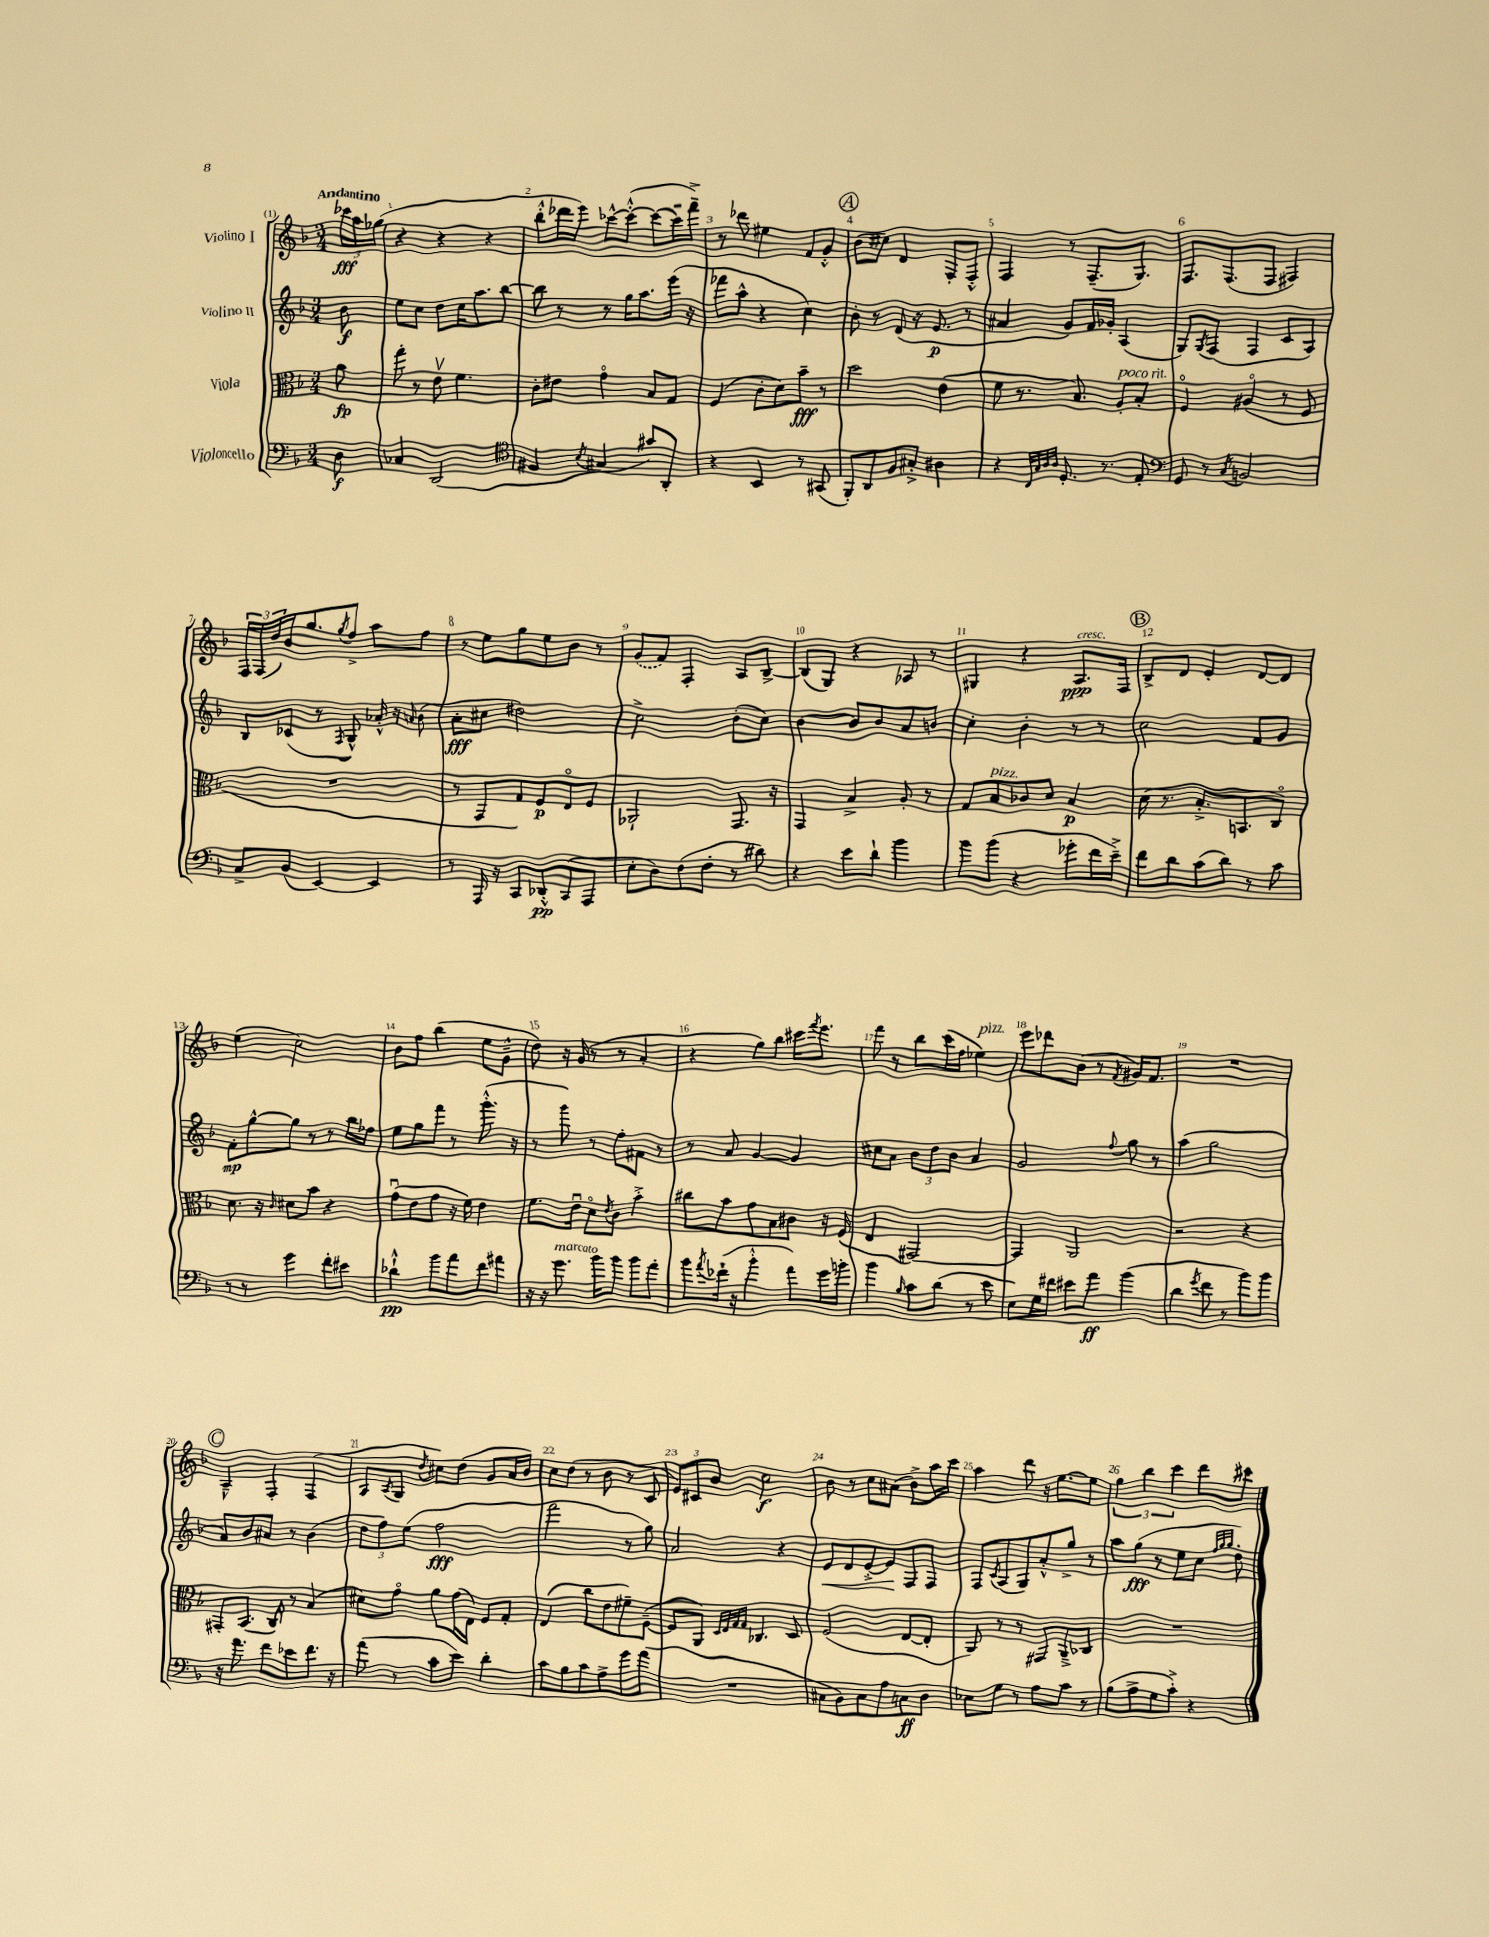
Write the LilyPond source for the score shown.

<<
\new StaffGroup <<
\new Staff = "s0" \with { instrumentName = "Violino I" } {
    \clef treble \key f \major \numericTimeSignature \time 3/4 \partial 8 \tempo "Andantino"
    \tuplet 3/2 { ces'''16\fff a''16 ges''16( } |
    r4 r4 r4 |
    bes''8-.-^ des'''16 e'''16) ces'''8~-^ ces'''8~-.-^( ces'''8~ ces'''16-- f'''16--->) |
    r8 des'''8 eis''4 f'8 g'8-.-^ |
    \mark \markup { \circle "A" } bes'8( cis''8) d'4 f8-. f8-.-^ |
    f4 r8 f8.--( g8.) |
    f8. f8.( f8 fis4) |
    \tuplet 3/2 { f16 f16( d''16) } bes'16 g''8. \acciaccatura { g''8 } f''8-> a''8 f''8 |
    r8 e''8 g''8 e''8 bes'8 r8 |
    \once \slurDashed g'8( f'8) f4-. a8 bes8~-> |
    bes8( g8) r4 aes8 r8 |
    gis4 r4 a8.\ppp^\markup { \italic "cresc." } f16 |
    \mark \markup { \circle "B" } bes8-> d'8 e'4-. d'8~ d'8 |
    e''4( c''2) |
    bes'8 f''8 bes''4( e''8 g'8---^ |
    d''8) r16 g'16( r8 r8 a'4-. |
    r4 g''8) bes''8 cis'''16 \acciaccatura { f'''8 } e'''8. |
    f'''8 r8 bes''8 c'''16( f''16 ees''4^\markup { \italic "pizz." }) |
    e'''8 des'''8 bes'8( r8 \acciaccatura { f'8 } gis'16) f'8. |
    R2. |
    \mark \markup { \circle "C" } a4---^ f4-. f4( |
    a8 \acciaccatura { a8 } g8 \acciaccatura { d''8 } cis''8) d''8( g'8 a'16 bes'16) |
    c''8 d''8( r8 bes'8 r8 c'8 |
    \tuplet 3/2 { e'8) cis'8 bes'8 } c''2\f |
    bes'8 r8 c''8 ais'8( bes'8->) a''16 c'''16 |
    a''4 d'''8 r16 e''8.~ e''8 |
    \tuplet 3/2 { g''4 bes''4 c'''4 } d'''8 cis'''8 \bar "|." |
}
\new Staff = "s1" \with { instrumentName = "Violino II" } {
    \clef treble \key f \major \numericTimeSignature \time 3/4 \partial 8
    bes'8\f |
    e''8 c''8 d''8 c''16 a''8. bes''8~ |
    bes''8 r8 r8 g''16 a''8. e'''16( r16 |
    fes'''8 a''8-^ r4 c''4) |
    \mark \markup { \circle "A" } bes'8-. r8 d'8( r16 e'8.\p r8 |
    ais'4 g'8) f'16 ges'16-. a4( |
    g8) \acciaccatura { g8 } f8( f4 c'8 a8) |
    bes8 ces'8( r8 \acciaccatura { f8 } g8-^) aes'16-.-^ r16 \grace { a'16 } bes'8( |
    a'8-.\fff cis''8 dis''2) |
    c''2-> bes'8-.( c''8) |
    bes'4~ bes'8 bes'8 a'8 b'8 |
    c''4-. bes'4-. r8 r8 |
    \mark \markup { \circle "B" } c''2 f'8 g'8 |
    f'8-.\mp g''8~-^ g''8 r8 r8 bes''16 fes''16 |
    e''8 g''8 f'''8 r8 g'''8.-.-^( r16 |
    r8 g'''8) r8 f''8-. fis'8 r8 |
    r8 a'8 g'4~ g'4 |
    cis''8 a'8 \tuplet 3/2 { bes'8 d''8 bes'8 } a'4 |
    g'2 \appoggiatura { f''8 } g''8 r8 |
    a''4( g''2 |
    \mark \markup { \circle "C" } a'8) bes'8 ais'8 r8 bes'4( |
    \tuplet 3/2 { d''8 f''8) e''8( } f''2\fff |
    f'''2 r8 g''8) |
    a'2 r4 |
    e'8\< d'8 e'8~-.-> e'8\! f8 f8 |
    f8 \acciaccatura { c'8 } a8( g8) a'8-.-^ g''8-> r8 |
    a''8 g''8\fff( r8 e''8 c''8 \grace { f''32 g''32 g''32 } d''8-.) \bar "|." |
}
\new Staff = "s2" \with { instrumentName = "Viola" } {
    \clef alto \key f \major \numericTimeSignature \time 3/4 \partial 8
    a'8\fp |
    g''8-. r8 e'8\upbow f'4. |
    c'8-. eis'8 g'4\flageolet bes8 g8 |
    f4( c'8-. d'8) bes'8--\fff r8 |
    \mark \markup { \circle "A" } d''2 e'4( |
    f'8 r8. bes8.) a8-.^\markup { \italic "poco rit." } bes8-. |
    f4\flageolet ais4\flageolet( r8 f8 |
    R2. |
    r8 g,8 g8) f8\p e8\flageolet f8 |
    aes,2-! g,8. r16 |
    g,4 bes4-> a8-. r8 |
    g8 bes8^\markup { \italic "pizz." } ces'8 d'8 bes4\p |
    \mark \markup { \circle "B" } d'16( r8. bes8.-.-> b,8. c8\flageolet) |
    d'8. r16 \grace { c'16 } dis'8 bes'8 r4 |
    g'8\downbow( e'8 g'8 r16 f'16) e'4 |
    f'8. e'16\downbow d'8\flageolet \acciaccatura { e'8 } c'8 bes'4-.-> |
    cis''8 bes'8 g'8 bes8 cis'8 r16 f16( |
    e4 gis,2~) |
    gis,4 a,2 |
    r2 r4 |
    \mark \markup { \circle "C" } gis,8-. bes,8.( c16) r8 bes4( |
    dis'8) g'8\flageolet a'8 g'16( e16) f8 g8-. |
    e4( c''8 e'8 fis'8--) f8~--( |
    f8 a,8) \grace { d32 e32 g32 g32 } ces4. d8 |
    f2( e8~ e8-. |
    a,8) r8 r8 gis,8 a,8---> ces8 |
    R2. \bar "|." |
}
\new Staff = "s3" \with { instrumentName = "Violoncello" } {
    \clef bass \key f \major \numericTimeSignature \time 3/4 \partial 8
    d8\f |
    ces4 d,2( |
    \clef tenor fis4 \acciaccatura { bes8 } gis4 gis'8) a,8-. |
    r4 bes,4 r8 gis,8( |
    \mark \markup { \circle "A" } f,8-.) a,8 f8 gis8-.-> ais4 |
    r4 \grace { c32 g32 a32 a32 } d8.-. r8. e8-. |
    \clef bass g,8 r8 \acciaccatura { c8 } b,2 |
    c8-> bes,8( e,4~) e,4 |
    r8 a,,16 r16 c,8 des,8-.-^\pp c,8( a,,8 |
    e8-. d8) f8( f8-. r8 dis'8) |
    r4 e'8 d'8-! bes'4 |
    bes'8 bes'8( r4 ges'8-. f'16 e'16--->) |
    \mark \markup { \circle "B" } f'8 d'8 c'8( d'8) r8 c'8 |
    r8 r8 g'4 f'8-. eis'8 |
    des'4-!-^\pp bes'8 a'8 f'8 ais'8 |
    r16 r16 g'8.^\markup { \italic "marcato" } bes'16 bes'8 bes'8 a'8-. |
    bes'8 \acciaccatura { a'8 } fes'16-!( r16 bes'4-.-^ a'8) g'16 b'16-. |
    bes'4 \grace { bes16 } c'8 d'8( r8 e'8 |
    e8) g16 fis'16 eis'8 a'8\ff bes'4( |
    d'4 \acciaccatura { g'8 } f'8 r8 bes'8) bes'8 |
    \mark \markup { \circle "C" } r16 a'8. f'8 ees'8 f'8. r16 |
    a'8( r8 c'8 e'8) d'4-. |
    c'8 bes8 c'8 a8-> g'8 a'8( |
    R2. |
    cis8 bes,8) cis8 a8 c8\ff d8 |
    ees8 g8 r8 a8 c'8 r8 |
    bes8( a8-> g8 c'8-.->) r4 \bar "|." |
}
>>
>>
\layout { \context { \Score \override BarNumber.break-visibility = ##(#f #t #t) barNumberVisibility = #all-bar-numbers-visible } }
